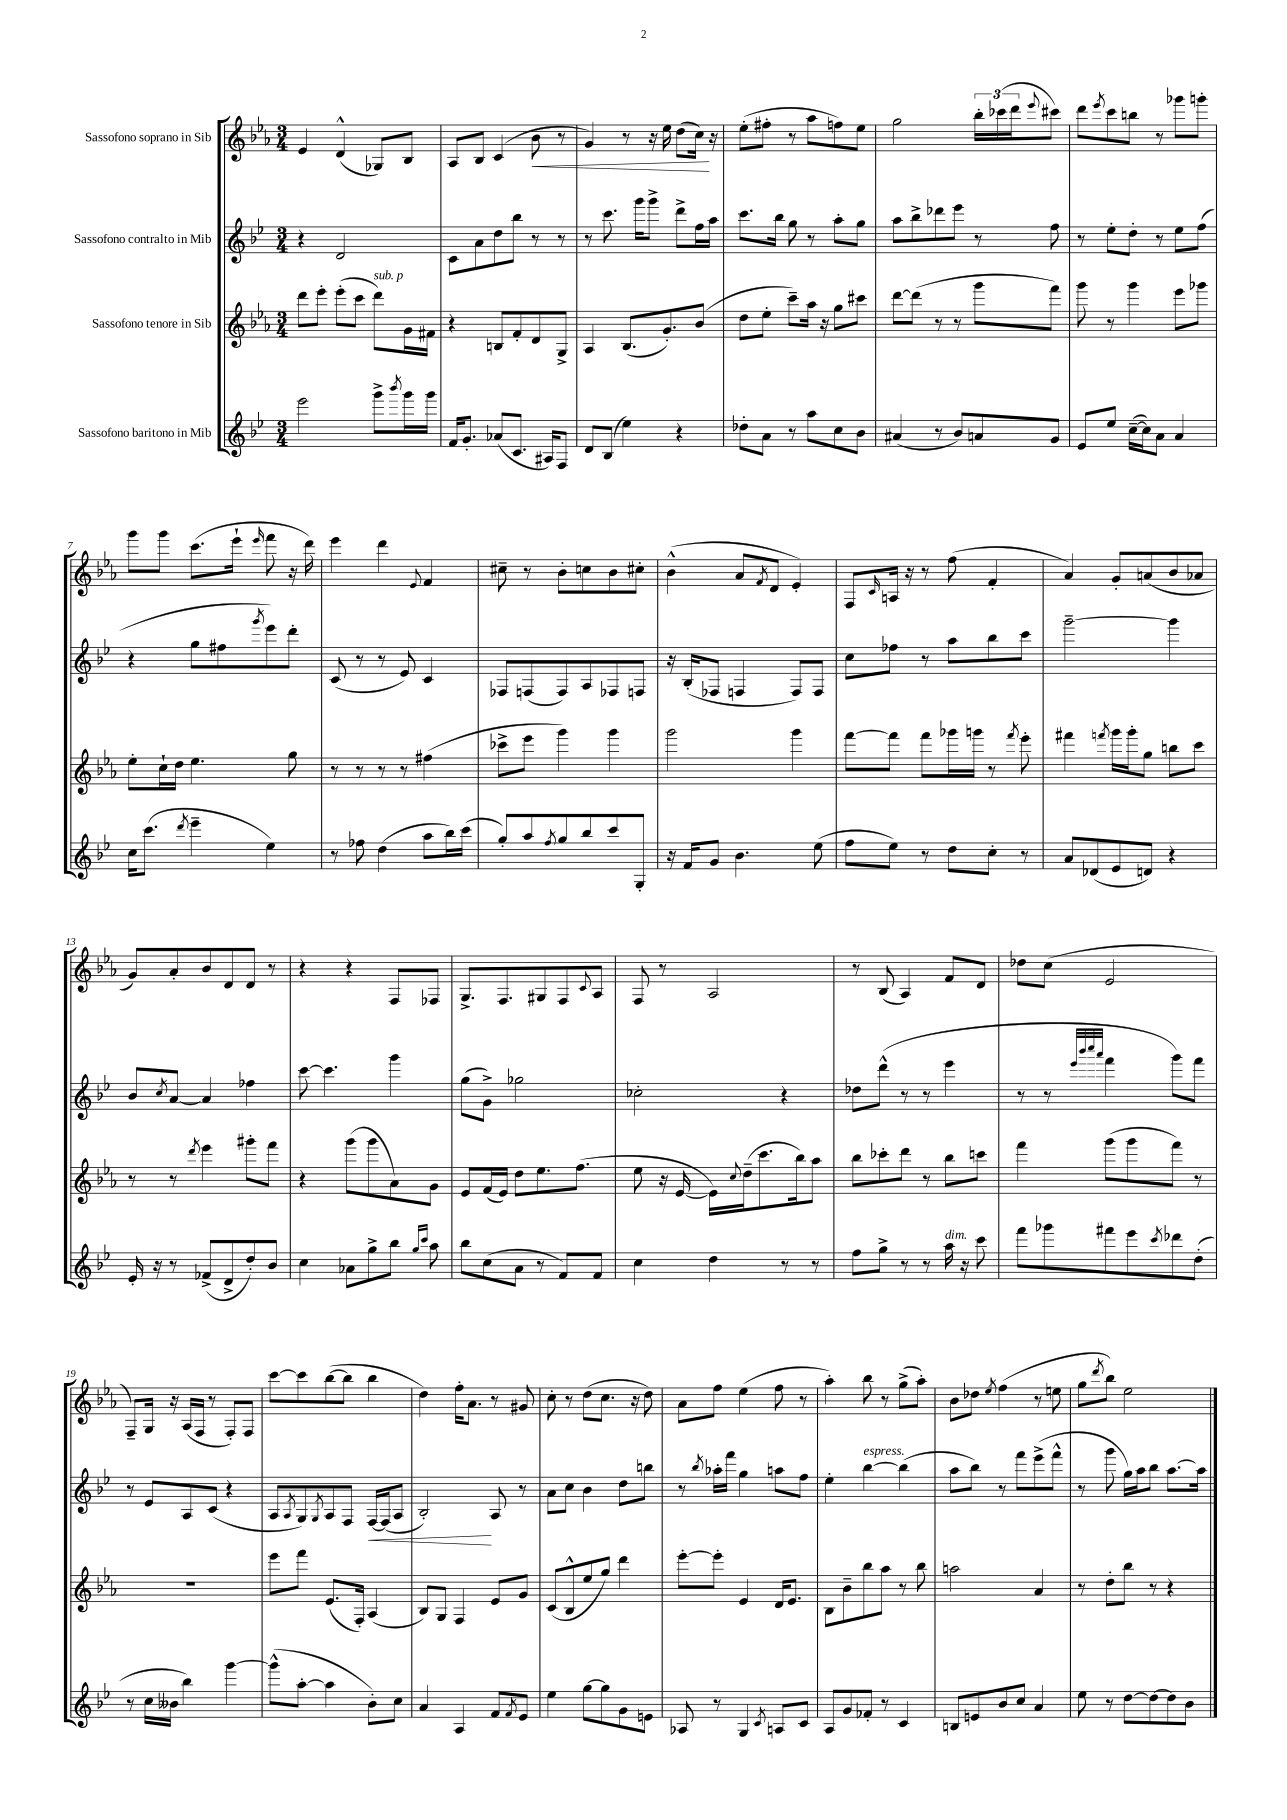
<<
\new StaffGroup <<
\new Staff = "s0" \with { instrumentName = "Sassofono soprano in Sib" } {
    \clef treble \key ees \major \numericTimeSignature \time 3/4
    ees'4 d'4-^( ges8) bes8 |
    aes8 bes8 c'4( bes'8\< r8 |
    g'4) r8 r16 ees''16 d''8( c''16\!) r16 |
    ees''8-.( fis''8-. r8 aes''8 f''8) ees''8 |
    g''2 \tuplet 3/2 { bes''16-. ces'''16( d'''16 } \appoggiatura { ees'''8 } cis'''8) |
    d'''8 \acciaccatura { ees'''8 } c'''8 b''8 r8 ges'''8 g'''8-. |
    g'''8 g'''8 c'''8.( ees'''16-! \grace { ees'''16 } f'''8 r16 d'''16) |
    ees'''4 d'''4 \appoggiatura { ees'8 } f'4 |
    cis''8-- r8 bes'8-. c''8 bes'8 cis''8-. |
    bes'4-^( aes'8 \acciaccatura { f'8 } d'8 ees'4-.) |
    f8 \grace { c'16 } a16 r16 r8 f''8( f'4-. |
    aes'4) g'8-. a'8( bes'8 aes'8 |
    g'8) aes'8-. bes'8 d'8 d'8 r8 |
    r4 r4 f8 fes8 |
    g8.-> f8. gis8 f8 \appoggiatura { c'8 } aes8 |
    f8 r8 aes2 |
    r8 bes8( aes4) f'8 d'8 |
    des''8 c''8( ees'2 |
    f8--) g16 r16 aes16( f16 r8 f8-.) f8 |
    c'''8~ c'''8 bes''8~( bes''8 bes''4 |
    d''4) f''16-. aes'8. r8 gis'8 |
    c''8-. r8 d''8( c''8. r16 d''8) |
    aes'8 f''8 ees''4( f''8 r8 |
    aes''4-.) bes''8 r8 g''8->( aes''8-.) |
    bes'8 des''8 \acciaccatura { ees''8 } f''4( r8 e''8 |
    g''8 \acciaccatura { d'''8 } bes''8) ees''2 \bar "|." |
}
\new Staff = "s1" \with { instrumentName = "Sassofono contralto in Mib" } {
    \clef treble \key bes \major \numericTimeSignature \time 3/4
    r4 d'2 |
    c'8 a'8 d''8 bes''8 r8 r8 |
    r8 c'''8. g'''16 g'''8-> d'''8-> f''16 a''16 |
    c'''8. bes''16 g''8 r8 a''8-. g''8 |
    a''8 bes''8-> des'''8 ees'''8 r8 f''8 |
    r8 ees''8-. d''8-. r8 ees''8 f''8( |
    r4 g''8 fis''8 \acciaccatura { g'''8 } ees'''8) d'''8-. |
    c'8( r8 r8 ees'8) c'4 |
    fes8 f8( f8) a8 fes8 f8 |
    r16 bes16-.( fes8 f4 f8) f8 |
    c''8 fes''8 r8 a''8 bes''8 c'''8 |
    g'''2~-- g'''4 |
    bes'8 \acciaccatura { c''8 } a'8~ a'4 fes''4 |
    c'''8~ c'''4. g'''4 |
    g''8( g'8->) ges''2 |
    ces''2-. r4 |
    des''8 d'''8-^( r8 r8 ees'''4 |
    r8 r8 \grace { ees'''32 bes'''32 c''''32 a'''32 } f'''4 g'''8) f'''8 |
    r8 ees'8 a8 c'8( r4 |
    a8 \acciaccatura { a8 } g8) \acciaccatura { g8 } a8 f8 f16~\< f16( a8 |
    bes2-.\!) a8 r8 |
    a'8 c''8 bes'4 d''8 b''8 |
    r8 \acciaccatura { bes''8 } aes''16-. f'''16 g''4 a''8 f''8 |
    ees''4-. bes''4~^\markup { \italic "espress." } bes''4( |
    a''8 bes''8) r8 f'''8 ees'''8->( f'''8-^ |
    r8 g'''8 g''16) a''16 bes''8 a''8.~ a''16 \bar "|." |
}
\new Staff = "s2" \with { instrumentName = "Sassofono tenore in Sib" } {
    \clef treble \key ees \major \numericTimeSignature \time 3/4
    d'''8 ees'''8-. ees'''8-.( c'''8 d'''8^\markup { \italic "sub. p" }) g'16 fis'16 |
    r4 b8 f'8-. d'8 g8-> |
    aes4 bes8.( g'8.-.) bes'8( |
    d''8 ees''8-. c'''8--) aes''16 r16 g''8 cis'''8 |
    d'''8~ d'''8( r8 r8 g'''8 f'''8) |
    g'''8 r8 g'''4 ees'''8 ges'''8 |
    ees''8-. c''16-! d''16 ees''4. g''8 |
    r8 r8 r8 r8 fis''4( |
    ces'''8-> ees'''8 g'''4) g'''4 |
    g'''2 g'''4 |
    f'''8~ f'''8 f'''8 ges'''16 g'''16 r8 \acciaccatura { f'''8 } ees'''8-. |
    fis'''4 \acciaccatura { f'''8 } g'''16 g'''16-. g''8 b''8 c'''8 |
    r8 r8 \acciaccatura { d'''8 } ees'''4 gis'''8-. f'''8 |
    r4 g'''8( g'''8 aes'8) g'8 |
    ees'8 f'16( ees'16) d''8 ees''8. f''8.( |
    ees''8 r16 ees'16~ ees'16) \appoggiatura { c''8 } d''16--( c'''8. bes''16) aes''8 |
    bes''8 ces'''8-. d'''8 r8 bes''8 c'''8 |
    f'''4 g'''8( g'''8 f'''8) r8 |
    R2. |
    ees'''8 f'''8 ees'8.( f16-.) aes4( |
    bes8) g8 f4 ees'8 g'8 |
    c'8( bes8-^ ees''8 g''8) d'''4 |
    ees'''8~-. ees'''8-. ees'4 d'16 ees'8. |
    bes8 bes'8-- bes''8 aes''8 r8 bes''8 |
    a''2 aes'4 |
    r8 d''8-. bes''8 r8 r4 \bar "|." |
}
\new Staff = "s3" \with { instrumentName = "Sassofono baritono in Mib" } {
    \clef treble \key bes \major \numericTimeSignature \time 3/4
    ees'''2 g'''8-> \acciaccatura { bes'''8 } g'''16 g'''16 |
    f'16 g'8.-. aes'8( c'8. ais16) f8 |
    d'8 bes8( ees''4) r4 |
    des''8-. a'8 r8 a''8 c''8 bes'8 |
    ais'4( r8 bes'8) a'8 g'8 |
    ees'8 ees''8 c''16~--( c''16) a'8 a'4 |
    c''16 c'''8.( \acciaccatura { d'''8 } ees'''4-- ees''4) |
    r8 fes''8 d''4( a''8 bes''16) c'''16( |
    g''8-.) a''8 \acciaccatura { f''8 } g''8 bes''8 c'''8 g8-. |
    r16 f'16 g'8 bes'4. ees''8( |
    f''8 ees''8) r8 d''8 c''8-. r8 |
    a'8 des'8( ees'8 d'8) r4 |
    ees'16-. r16 r8 fes'8->( d'8-> d''8-.) bes'8 |
    c''4 aes'8 g''8-> bes''8 \grace { g''16 c'''16 } a''8 |
    bes''8 c''8( a'8 r8 f'8) f'8 |
    c''4 d''4 r8 r8 |
    f''8 g''8-> r8 r8 a''16^\markup { \italic "dim." } r16 c'''8 |
    f'''8 ges'''8 fis'''8 ees'''8 \acciaccatura { c'''8 } des'''8 d''8-.( |
    r8 c''16 beses'16 bes''4) g'''4~ |
    g'''8-^( a''8~-. a''4 bes'8-.) c''8 |
    a'4 a4 f'8 \acciaccatura { f'8 } ees'8 |
    ees''4 g''8~ g''8 g'8 e'8 |
    aes8 r8 g4 \acciaccatura { c'8 } a8 c'8 |
    a8 g'8 fes'8-. r8 c'4 |
    b8 e'8 bes'8 c''8 a'4 |
    ees''8 r8 d''8~ d''8~ d''8 bes'8 \bar "|." |
}
>>
>>
